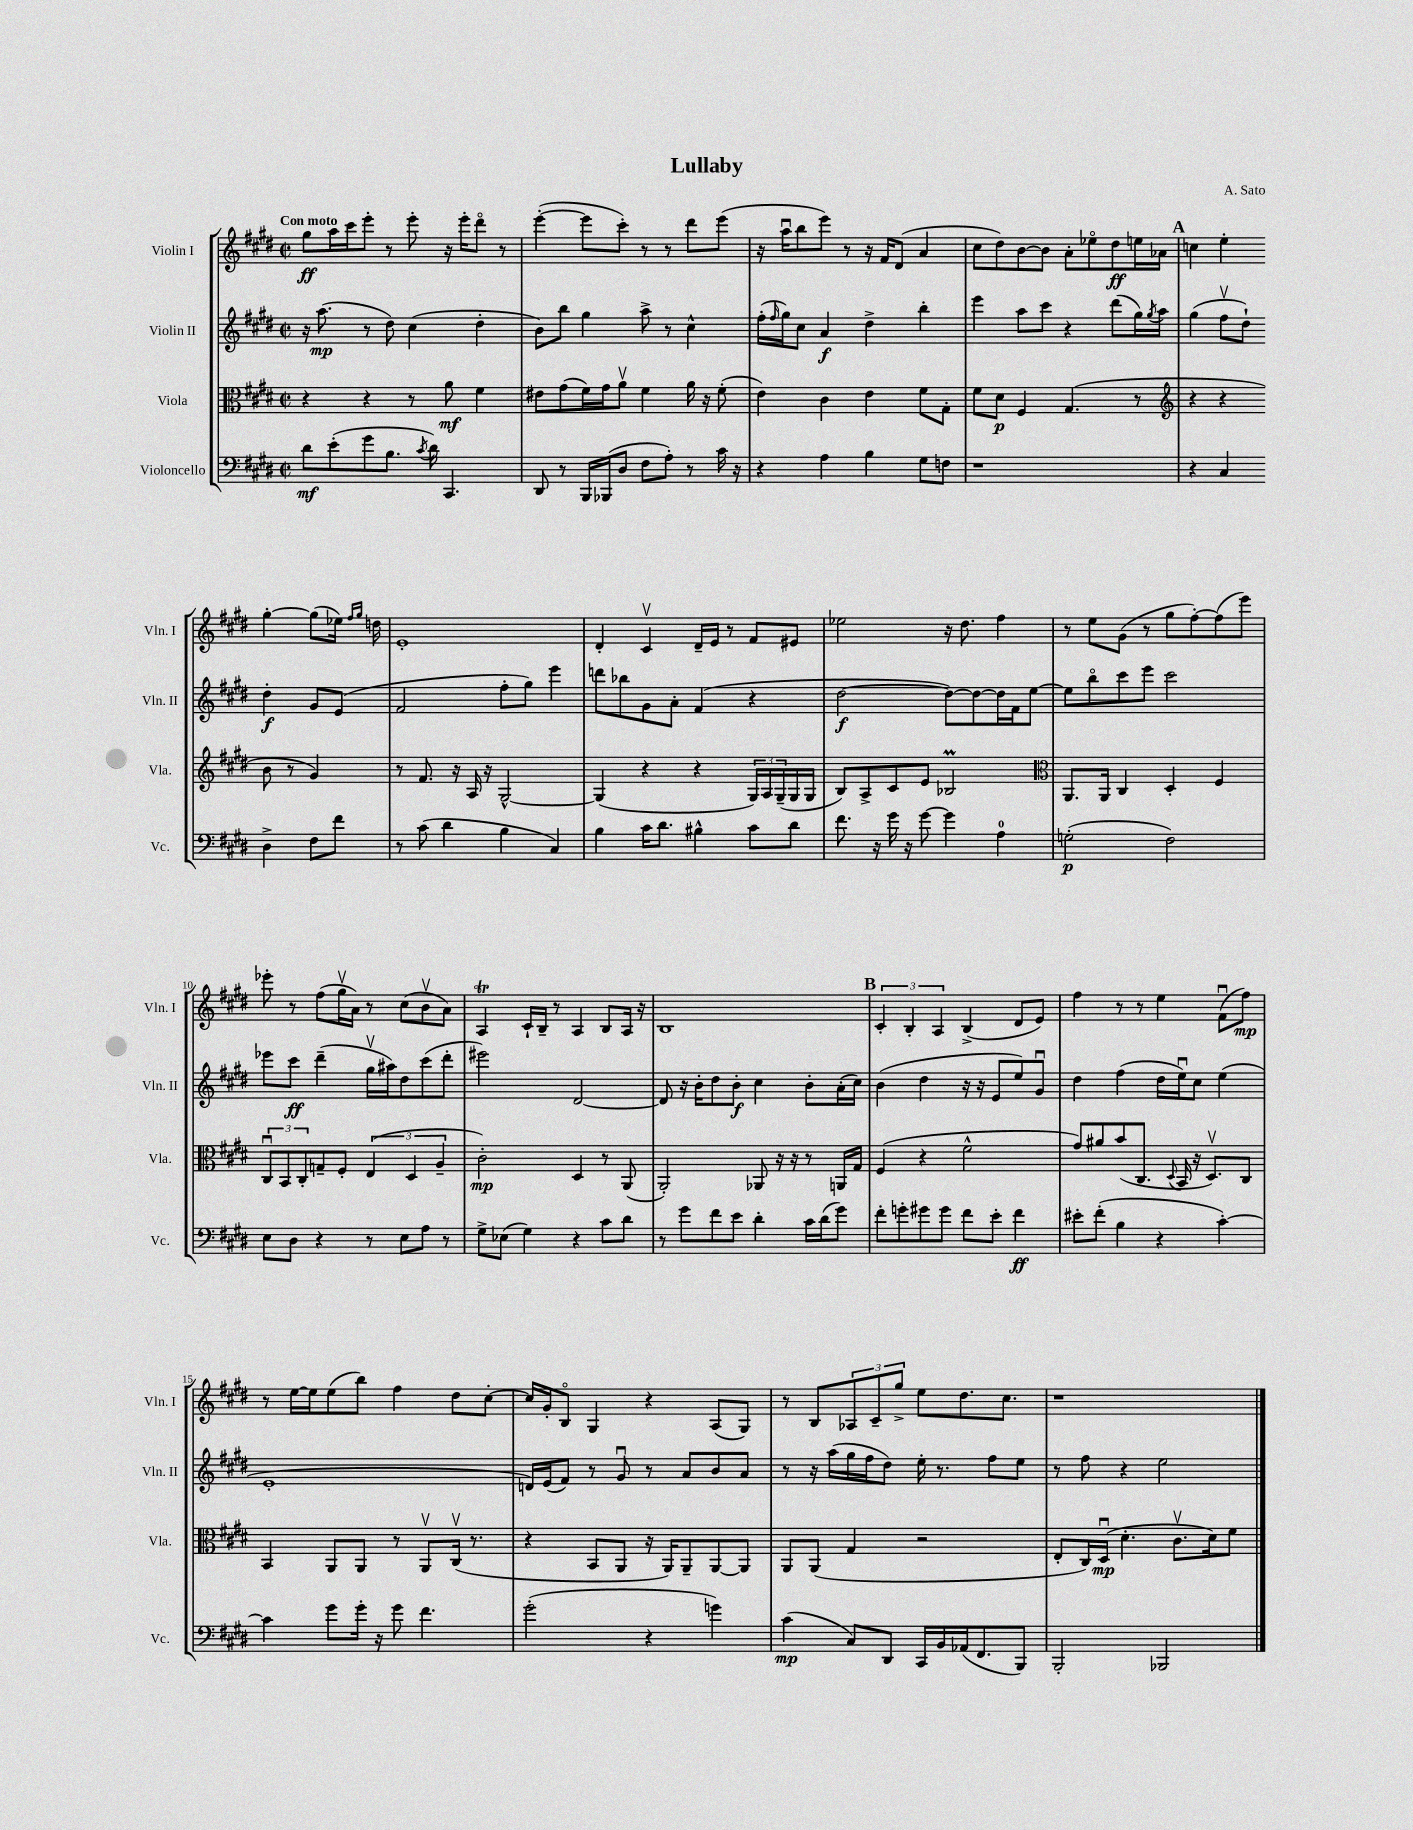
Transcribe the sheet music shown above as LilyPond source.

\header { title = "Lullaby" composer = "A. Sato" }
<<
\new StaffGroup <<
\new Staff = "s0" \with { instrumentName = "Violin I" shortInstrumentName = "Vln. I" } {
    \clef treble \key e \major \defaultTimeSignature \time 2/2 \tempo "Con moto"
    gis''8\ff a''16 cis'''16 e'''8-. r8 e'''8-. r16 e'''16-. dis'''8\flageolet r8 |
    e'''4~-.( e'''8 cis'''8-.) r8 r8 dis'''8 e'''8( |
    r16 a''16\downbow b''8 e'''8) r8 r16 fis'16 dis'8( a'4 |
    cis''8 dis''8) b'8~ b'8 a'8-. ees''8\flageolet dis''8\ff e''16 aes'16 |
    \mark \markup { \bold "A" } c''4 e''4-. gis''4~-. gis''8( ees''16) \grace { fis''16 gis''16 } d''16 |
    e'1-. |
    dis'4-. cis'4\upbow dis'16-- e'16 r8 fis'8 eis'8 |
    ees''2 r16 dis''8. fis''4 |
    r8 e''8 gis'8( r8 gis''8 fis''8~-.) fis''8( e'''8) |
    ees'''8-. r8 fis''8( gis''16\upbow a'16) r8 cis''8( b'8\upbow a'8) |
    a4\trill cis'16-! b16-- r8 a4 b8 a16 r16 |
    b1 |
    \mark \markup { \bold "B" } \tuplet 3/2 { cis'4-. b4-. a4 } b4->( dis'8 e'8) |
    fis''4 r8 r8 e''4 fis'8\downbow( fis''8\mp) |
    r8 e''16~ e''16 e''8( b''8) fis''4 dis''8 cis''8~-. |
    cis''16 gis'16-. b8\flageolet gis4 r4 a8( gis8) |
    r8 b8 \tuplet 3/2 { aes8 cis'8-- gis''8-> } e''8 dis''8. cis''8. |
    r1 \bar "|." |
}
\new Staff = "s1" \with { instrumentName = "Violin II" shortInstrumentName = "Vln. II" } {
    \clef treble \key e \major \defaultTimeSignature \time 2/2
    r16 a''8.\mp( r8 dis''8) cis''4( dis''4-. |
    b'8) b''8 gis''4 a''8-> r8 cis''4-^ |
    fis''16-.( \grace { fis''16 } gis''16) cis''8 a'4\f dis''4-> b''4-. |
    e'''4 a''8 cis'''8 r4 dis'''8( gis''16) \acciaccatura { gis''8 } a''16 |
    \mark \markup { \bold "A" } gis''4( fis''8\upbow dis''8-!) dis''4-.\f gis'8 e'8( |
    fis'2 fis''8-. gis''8) e'''4 |
    d'''8 bes''8 gis'8 a'8-. fis'4( r4 |
    dis''2~\f dis''8~) dis''8~ dis''16 fis'16 e''8~ |
    e''8 b''8\flageolet cis'''8 e'''8 cis'''2 |
    ees'''8 cis'''8\ff dis'''4--( gis''16\upbow ais''16) dis''8 cis'''8( dis'''8-. |
    eis'''2) dis'2~ |
    dis'8 r16 b'16-. dis''8 b'8-.\f cis''4 b'8-. a'16-.( cis''16) |
    \mark \markup { \bold "B" } b'4( dis''4 r16 r16 e'8 e''8) gis'8\downbow |
    dis''4 fis''4( dis''16 e''16\downbow) cis''8 e''4( |
    e'1-. |
    d'16) e'16( fis'8) r8 gis'8\downbow r8 a'8 b'8 a'8 |
    r8 r16 a''16( gis''16 fis''16 dis''8) e''16-. r8. fis''8 e''8 |
    r8 fis''8 r4 e''2 \bar "|." |
}
\new Staff = "s2" \with { instrumentName = "Viola" shortInstrumentName = "Vla." } {
    \clef alto \key e \major \defaultTimeSignature \time 2/2
    r4 r4 r8 a'8\mf fis'4 |
    eis'8 gis'8( fis'16) gis'16 a'8\upbow fis'4 a'16 r16 fis'8-.( |
    e'4) cis'4 e'4 fis'8 gis8-. |
    fis'8 dis'8\p fis4 gis4.( r8 |
    \mark \markup { \bold "A" } \clef treble r4 r4 b'8 r8 gis'4) |
    r8 fis'8. r16 a16 r16 gis2~-^ |
    gis4( r4 r4 \tuplet 3/2 { gis16) a16 gis16--( } gis16 gis16 |
    b8) a8-> cis'8 e'8 bes2\prall |
    \clef alto a,8. a,16 cis4 dis4-. fis4 |
    \tuplet 3/2 { cis8\downbow b,8 cis8-. } g8-- fis8-. \tuplet 3/2 { e4( dis4 a4-- } |
    cis'2-.\mp) dis4 r8 a,8( |
    a,2-.) aes,8 r16 r16 r8 a,16 gis16 |
    \mark \markup { \bold "B" } fis4( r4 fis'2-^ |
    gis'8) ais'8 b'8( cis8. \appoggiatura { dis8 } b,16 r16 dis8.\upbow) cis8 |
    b,4 a,8 a,8 r8 a,8\upbow cis16\upbow( r8. |
    r4 b,8 a,8 r16 a,16) a,8-- a,8~ a,8 |
    a,8 a,8( gis4 r2 |
    e8-. cis16) dis16\downbow\mp( dis'4.-. cis'8.\upbow dis'16) fis'8 \bar "|." |
}
\new Staff = "s3" \with { instrumentName = "Violoncello" shortInstrumentName = "Vc." } {
    \clef bass \key e \major \defaultTimeSignature \time 2/2
    dis'8\mf e'8-.( gis'8 b8. \acciaccatura { cis'8 } dis'16) cis,4. |
    dis,8 r8 b,,16 bes,,16( dis8 fis8 a8-.) r8 cis'16 r16 |
    r4 a4 b4 gis8 f8 |
    r1 |
    \mark \markup { \bold "A" } r4 cis4 dis4-> fis8 fis'8 |
    r8 cis'8( dis'4 b4 cis4) |
    b4 cis'16 dis'8. bis4-^ cis'8 dis'8 |
    fis'8. r16 gis'16 r16 gis'8~ gis'4 a4-0 |
    g2-.\p( fis2) |
    e8 dis8 r4 r8 e8 a8 r8 |
    gis8-> ees8( gis4) r4 cis'8 dis'8 |
    r8 gis'8 fis'8 e'8 dis'4-. cis'16 dis'16( gis'8) |
    \mark \markup { \bold "B" } fis'8-. g'8-. gis'8 gis'8 fis'8 e'8-. fis'4\ff |
    eis'8-. fis'8-.( b4 r4 cis'4~-.) |
    cis'4 gis'8 gis'16-. r16 gis'8 fis'4. |
    gis'2-.( r4 g'4) |
    cis'4\mp( cis8) dis,8 cis,16 b,16 aes,16( fis,8. b,,8) |
    b,,2-. bes,,2 \bar "|." |
}
>>
>>
